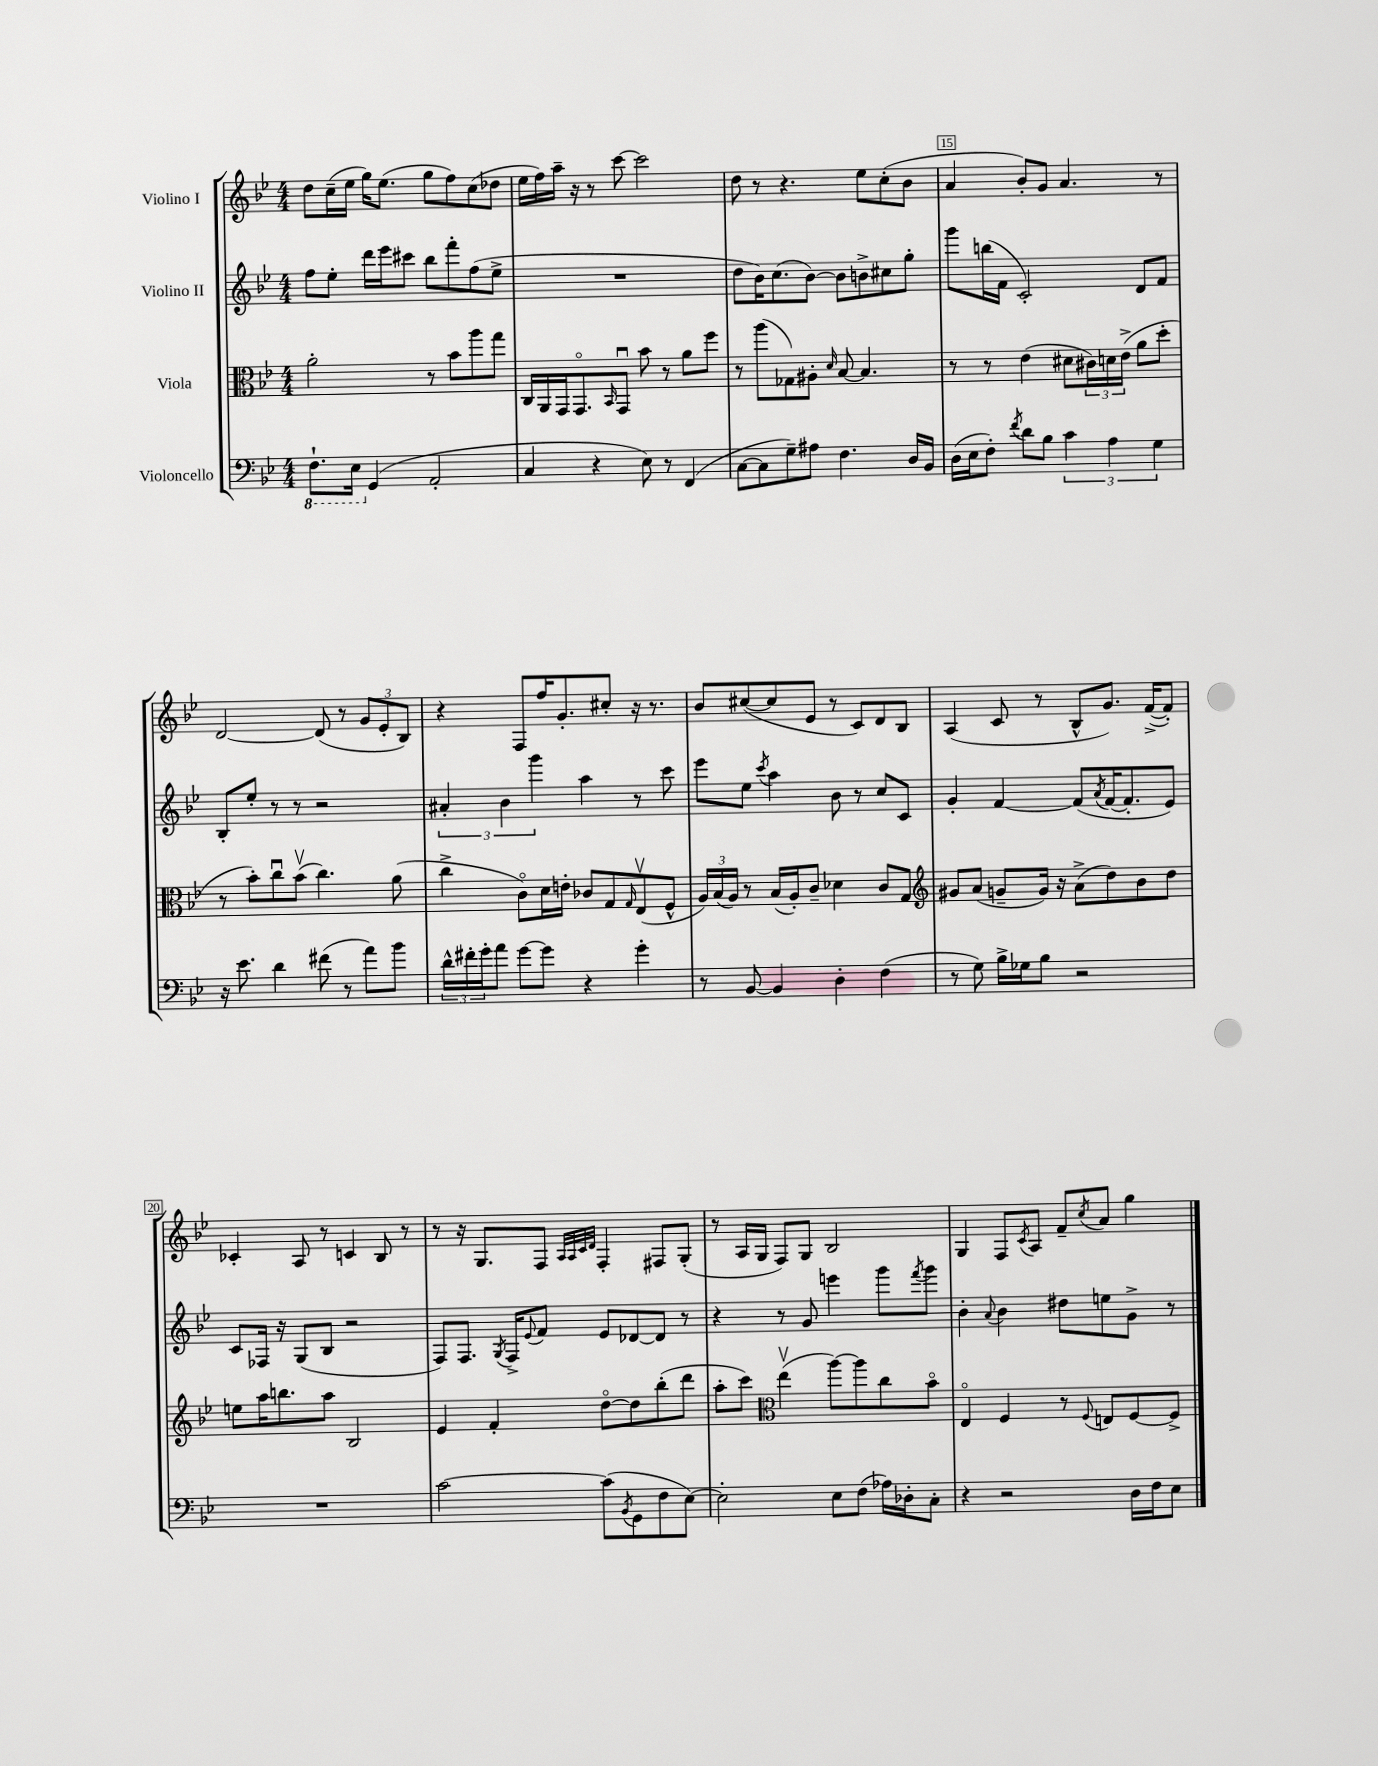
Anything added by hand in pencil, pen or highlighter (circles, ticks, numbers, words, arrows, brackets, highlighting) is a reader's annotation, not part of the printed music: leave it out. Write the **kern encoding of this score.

**kern	**kern	**kern	**kern
*part4	*part3	*part2	*part1
*staff4	*staff3	*staff2	*staff1
*I"Violoncello	*I"Viola	*I"Violino II	*I"Violino I
*clefF4	*clefC3	*clefG2	*clefG2
*k[b-e-]	*k[b-e-]	*k[b-e-]	*k[b-e-]
*M4/4	*M4/4	*M4/4	*M4/4
*8ba	*	*	*
=12	=12	=12	=12
8.FF`\L	2a'\	8ff\L	8dd\L
.	.	8ee-'\J	(16cc~\L
16EE-\Jk	.	.	16ee-\JJ
*X8ba	*	*	*
(4GG/	.	16ddd\LL	16gg\KL)
.	.	16eee-\J	(8.ee-\J
.	.	8ccc#X\J	.
2AA'/	8r	8bb-\L	8gg\L
.	8b-\L	8fff'\	8ff\)
.	8aa\	(8ff\	(8cc\
.	8gg\J	8ee-^\J	8dd-X\J
=13	=13	=13	=13
4C/	16C/LL	1r	16ee-\LL
.	16AA/	.	16ff\)
.	16GG/J	.	16aa~\JJ
.	8.GG/	.	16r
4r	.	.	8r
.	16qqBB-/	.	.
.	8GGu/J	.	[8ccc\
8E-\)	8b-\	.	2ccc\]
8r	8r	.	.
(4FF/	8a\L	.	.
.	8ff\J	.	.
=14	=14	=14	=14
[8C\L	8r	8dd\L	8dd\
8C\]	(8aa\L	16b-\K)	8r
.	.	(8.cc\	.
8G~\)	8G-X\)	.	4.r
8A#X\J	8A#X'\J	[8b-\J)	.
.	16qqd/	.	.
4.F\	[8B-/	8b-\L]	.
.	4.B-/]	8bn^\	8ee-\L
.	.	8cc#X\	(8cc'\
16D/LL	.	8gg'\J	8b-\J
16BB-/JJ	.	.	.
=15	=15	=15	=15
(16D\LL	8r	8ggg\L	4a/
16E-\J	.	.	.
8F'\J)	8r	(16bbn\L	.
.	.	16f\JJ	.
8qf/	.	.	.
8d\L	(4e-\	2c'/)	8b-'/L)
8B-\J	.	.	8g/J
6c\	8d#X\L	.	4.a/
.	24c#X\L)	.	.
6A\	24dn\	.	.
.	(24e-^\JJ	.	.
.	8a\L	8d/L	.
6G\	.	.	.
.	8dd'\J	8f/J	8r
!!LO:LB:g=z
=16	=16	=16	=16
16r	8r	8B-'/L	[2d/
8.e-\	.	.	.
.	8b-'\L)	8ee-'/J	.
4d\	8ccu\	8r	.
.	(8b-v\J	8r	.
(8f#X\	4.cc\)	2r	(8d/]
8r	.	.	8r
8a\L)	.	.	12g/L
.	.	.	12e-'/
8b-\J	(8a\	.	.
.	.	.	12B-/J)
=17	=17	=17	=17
24d^^\LL	4cc^\	6a#X'/	4r
24f#X'\	.	.	.
24g'\J	.	.	.
8a\J	.	.	.
.	.	6b-\	.
[8g\L	8c\L)	.	8F/L
.	.	6ggg\	.
8g\J]	16d\L	.	16ff/K
.	16en'\JJ	.	8.g'/
4r	8c-X/L	4aa\	.
.	8G/	.	8cc#X'/J
.	16qqG/	.	.
4g'\	(8E-v/	8r	16r
.	.	.	8.r
.	8F^^/J	8ccc\	.
=18	=18	=18	=18
8r	24A/LL)	8eee-\L	8b-/L
.	(24B-/	.	.
.	24A/JJ)	.	.
[8BB-/	8r	8ee-\J	([8cc#X/
.	.	8qccc/	.
4BB-/]	(16B-/LL	4aa\	8cc#/]
.	16A'/J)	.	.
.	8c~/J	.	8e-/J
4D'\	4d-X\	8b-\	8r
.	.	8r	8c/L)
(4F\	8c/L	8cc/L	8d/
.	8G/J	8c/J	8B-/J
=19	=19	=19	=19
*	*clefG2	*	*
8r	8g#X/L	4g'/	(4A/
8G\)	(8a/J	.	.
16B-^\LL	8gn~/L	[4f/	8c/
16G-X\J	.	.	.
8B-\J	16g/Jk)	.	8r
.	16r	.	.
2r	(8a^\L	(8f/L]	8B-^^/L
.	.	8qa/	.
.	8dd\)	[16f/K	8.g/J)
.	.	8.f'/]	.
.	8b-\	.	.
.	.	.	([16f^/KL
.	8dd\J	8e-/J)	8f'/J])
!!LO:LB:g=z
=20	=20	=20	=20
1r	8een\L	8c/L	4c-X'/
.	16aa\K	16F-X/Jk	.
.	8.bbn\	16r	.
.	.	(8G/L	8A/
.	8aa\J	8B-/J	8r
.	2B-/	2r	4cn/
.	.	.	8B-/
.	.	.	8r
=21	=21	=21	=21
[2c\	4e-/	8F/L)	8r
.	.	8.F/J	16r
.	.	.	8.G/L
.	4f'/	.	.
.	.	8qG/	.
.	.	16F^/KL	.
.	.	8qqe-/	.
.	.	8f/J	8F/J
.	.	.	32qqA/LLL
.	.	.	32qqA/
.	.	.	32qqc/
.	.	.	32qqd/JJJ
(8c\L]	[8dd\L	8e-/L	4F'/
8qBB-/	.	.	.
8GG\	8dd\]	[8d-X/	.
8F\	(8bb-'\	8d-/J]	8F#X/L
[8E-\J)	8ddd\J	8r	(8G'/J
=22	=22	=22	=22
2E-'\]	8aa'\L	4r	8r
.	8ccc\J)	.	16A/LL
.	.	.	16G/JJ
*	*clefC3	*	*
.	(4ee-v\	8r	8F/L)
.	.	8g/	8G/J
8E-\L	[8aa\L)	4eeen\	2B-/
(8F\J	8aa\]	.	.
16A-X\LL)	8cc\	8ggg\L	.
16D-X'\J	.	.	.
.	.	8qfff/	.
8C'\J	8b-\J	8ggg\J	.
=23	=23	=23	=23
4r	4E-/	4b-'\	4G/
.	.	8qqa/	.
2r	4F/	4b-\	8F/L
.	.	.	8qc/
.	.	.	8A/J
.	8r	8dd#X\L	8f~/L
.	8qqF/	.	8qcc/
.	8En/L	8een\	8a/J
16D\LL	[8F/	8g^\J	4gg\
16F\J	.	.	.
8E-\J	8F^/J]	8r	.
==	==	==	==
*-	*-	*-	*-
